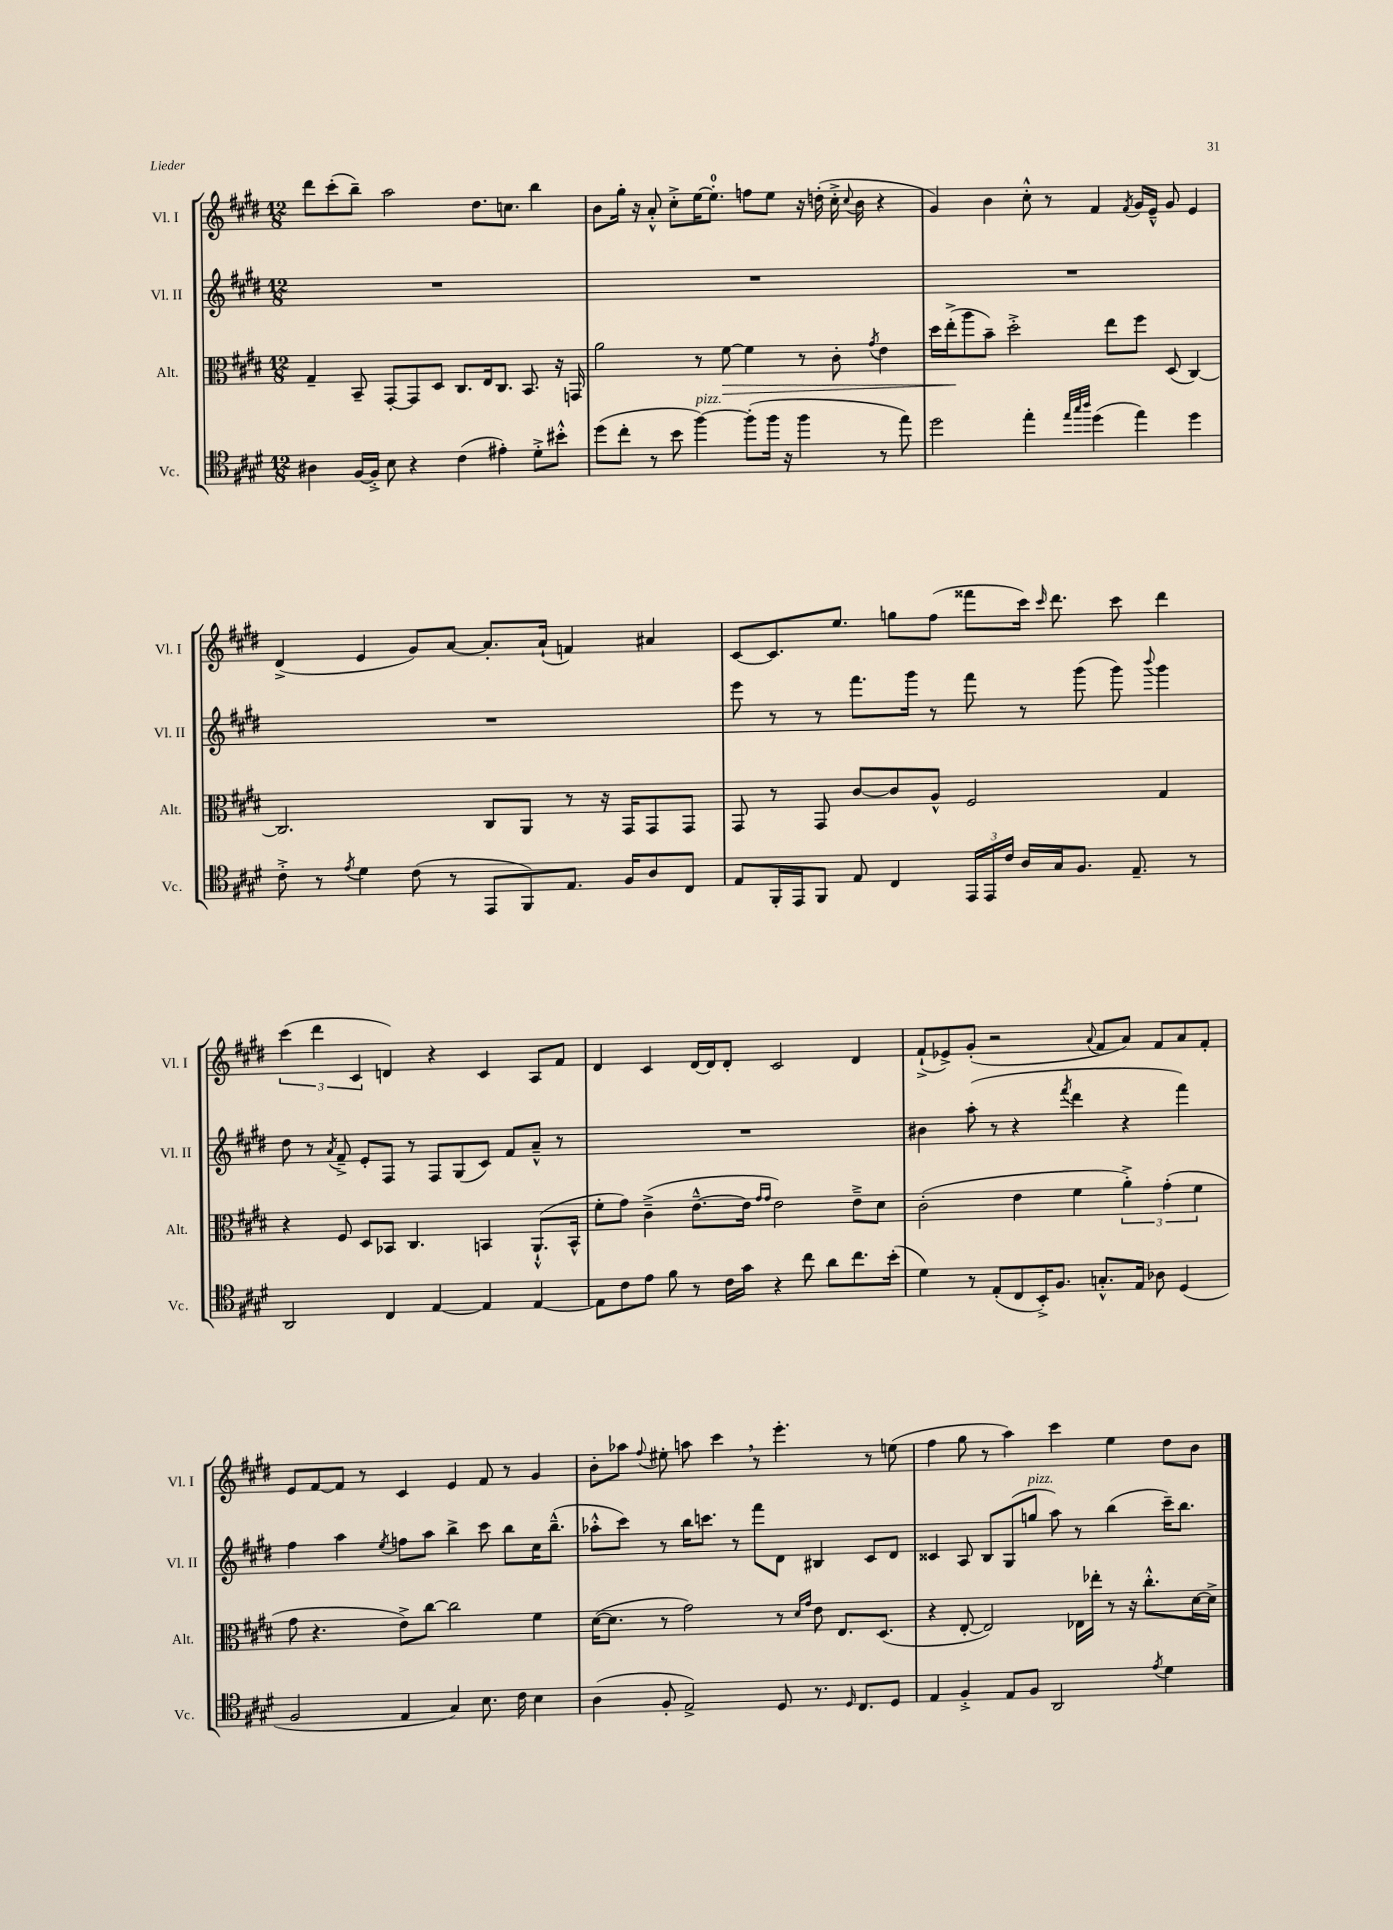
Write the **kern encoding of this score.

**kern	**kern	**kern	**kern
*staff4	*staff3	*staff2	*staff1
*clefC4	*clefC3	*clefG2	*clefG2
*k[f#c#g#d#]	*k[f#c#g#d#]	*k[f#c#g#d#]	*k[f#c#g#d#]
*M12/8	*M12/8	*M12/8	*M12/8
4A#	4G#~	1.r	8ddd#
.	.	.	(8ccc#'
[16F#	8BB~	.	8bb~)
16F#'^]	.	.	.
8B	[8GG#'	.	2aa
4r	8GG#]	.	.
.	8D#	.	.
(4c#	8.C#	.	.
.	.	.	8.dd#
.	16E	.	.
4e#')	8.C#	.	.
.	.	.	8.cc
.	8.BB	.	.
8d#'^	.	.	4bb
8b#'^^	16r	.	.
.	16GG	.	.
=	=	=	=
(8dd#	2a	1.r	8b
8cc#'	.	.	16gg#'
.	.	.	16r
8r	.	.	8a'^^
8b	.	.	8cc#'^
[4ff#)	8r	.	[16ee
.	.	.	8.ee']
.	[8f#	.	.
(8ff#']	4f#]	.	8ff
16ff#	.	.	8ee
16r	.	.	.
4ff#	8r	.	16r
.	.	.	(16dd'
.	8c#'	.	16cc#'^
.	.	.	8qqcc#
.	.	.	16b
.	8qg#	.	.
8r	4e	.	4r
8ee)	.	.	.
=	=	=	=
2dd#	16dd#	1.r	4g#)
.	(16ee'^	.	.
.	8aa	.	.
.	8b~)	.	4b
.	2dd#'^	.	.
4ee'	.	.	8cc#'^^
.	.	.	8r
32qqee	.	.	.
32qqgg#	.	.	.
32qqaa	.	.	.
(4dd#	.	.	4f#
.	8ee	.	.
.	.	.	8qf#
4ee)	8ff#	.	16g#
.	.	.	16e~^^
.	(8D#	.	8g#
4dd#	[4C#)	.	4e
=	=	=	=
8c#'^	2.C#]	1.r	(4d#^
8r	.	.	.
8qe	.	.	.
4d#	.	.	4e
(8c#	.	.	8g#)
8r	.	.	[8a
8EE	8C#	.	8.a']
8FF#)	8AA	.	.
.	.	.	(16a`
8.E	8r	.	4f)
.	16r	.	.
16F#	16GG#	.	.
8A	8GG#	.	4a#
8C#	8GG#	.	.
=	=	=	=
8E	8GG#	8eee	[8c#
16FF#'	8r	8r	8.c#]
16EE	.	.	.
8FF#	8GG#	8r	.
.	.	.	8.ee
8E	[8c#	8.fff#	.
4C#	8c#]	.	8gg
.	.	16ggg#	.
.	8A^^	8r	(8ff#
24EE	2F#	8fff#	8fff##
24EE	.	.	.
24c#	.	.	.
16A	.	8r	16ccc#)
.	.	.	16qqccc#
16G#	.	.	8.ddd#
8.F#	.	(8ggg#	.
.	.	8ggg#)	8ccc#
8.E~	.	.	.
.	.	8qqbbb	.
.	4G#	4ggg#	4ddd#
8r	.	.	.
=	=	=	=
2AA	4r	8dd#	(6ccc#
.	.	8r	.
.	.	.	6ddd#
.	.	8qa	.
.	8F#	8f#~^	.
.	.	.	6c#
.	8D#	8e'	.
4C#	8BB-	8F#	4d)
.	4.C#	8r	.
[4E	.	8F#	4r
.	.	(8G#	.
4E]	4BB	8c#)	4c#
.	.	8f#	.
[4E	(8.AA`^^	8a~^^	8A
.	.	8r	8f#
.	16BB^^	.	.
=	=	=	=
8E]	8f#'	1.r	4d#
8c#	8g#)	.	.
8e	(4c#~^	.	4c#
8f#	.	.	.
8r	[8.e~^^	.	[16d#
.	.	.	16d#]
16c#	.	.	8d#'
16g#	16e]	.	.
.	16qqg#	.	.
.	16qqg#	.	.
4r	2e)	.	2c#
8cc#	.	.	.
8a	.	.	.
8.cc#	8e~^	.	4d#
.	8d#	.	.
(16b'	.	.	.
=	=	=	=
4d#)	(2c#'	4b#	(8f#`^
.	.	.	8e-^)
8r	.	(8aa'	(8g#'
(8E'	.	8r	2r
8C#	4e	4r	.
16BB'^)	.	.	.
8.F#	.	.	.
.	.	8qfff#	.
.	4f#	4ddd#	.
.	.	.	8qqa
8.G'^^	.	.	8f#
.	6a'^)	4r	8a)
16E	.	.	.
8A-	.	.	8f#
.	(6g#'	.	.
(4D#	.	4fff#)	8a
.	6f#	.	.
.	.	.	8f#'
=	=	=	=
2F#	8g#	4ff#	8e
.	4.r	.	[8f#
.	.	4aa	8f#]
.	.	.	8r
.	.	8qee	.
4E	8e^)	8ff	4c#
.	[8cc#	8aa	.
4G#)	2cc#]	4bb^	4e
8.B	.	8ccc#	8f#
.	.	8bb	8r
16c#	.	.	.
4B	4f#	16cc#	4g#
.	.	(8.bb~^^	.
=	=	=	=
(4A	([16d#	8aa-'^^	8b'
.	8.d#]	.	.
.	.	8ccc#)	8aa-
.	.	.	8qqff#
8F#'	8r	8r	8ee#'
2E^)	2g#)	16bb	8aa
.	.	8.ccc	.
.	.	.	4ccc#
.	.	8r	.
.	.	8fff#	8r
8D#	8r	8d#	4.eee'
.	16qqd#	.	.
.	16qqg#	.	.
8.r	8e	4B#	.
.	8.E	.	.
16qqD#	.	.	.
8.C#	.	.	.
.	.	8c#	8r
.	(8.D#	.	.
8D#	.	8d#	(8ee
=	=	=	=
4E	4r	4c##	4ff#
4F#'^	[8E'	8A	8gg#
.	2E])	8B	8r
8E	.	(8G#	4aa)
8F#	.	8gg	.
2AA	.	8aa)	4ccc#
.	16E-	8r	.
.	16ee-'	.	.
.	8r	(4bb	4ee
.	16r	.	.
.	8.cc#'^^	.	.
8qe	.	.	.
4d#	.	16ccc#~)	8dd#
.	.	8.bb	.
.	[16d#	.	8b
.	16d#^]	.	.
==	==	==	==
*-	*-	*-	*-
